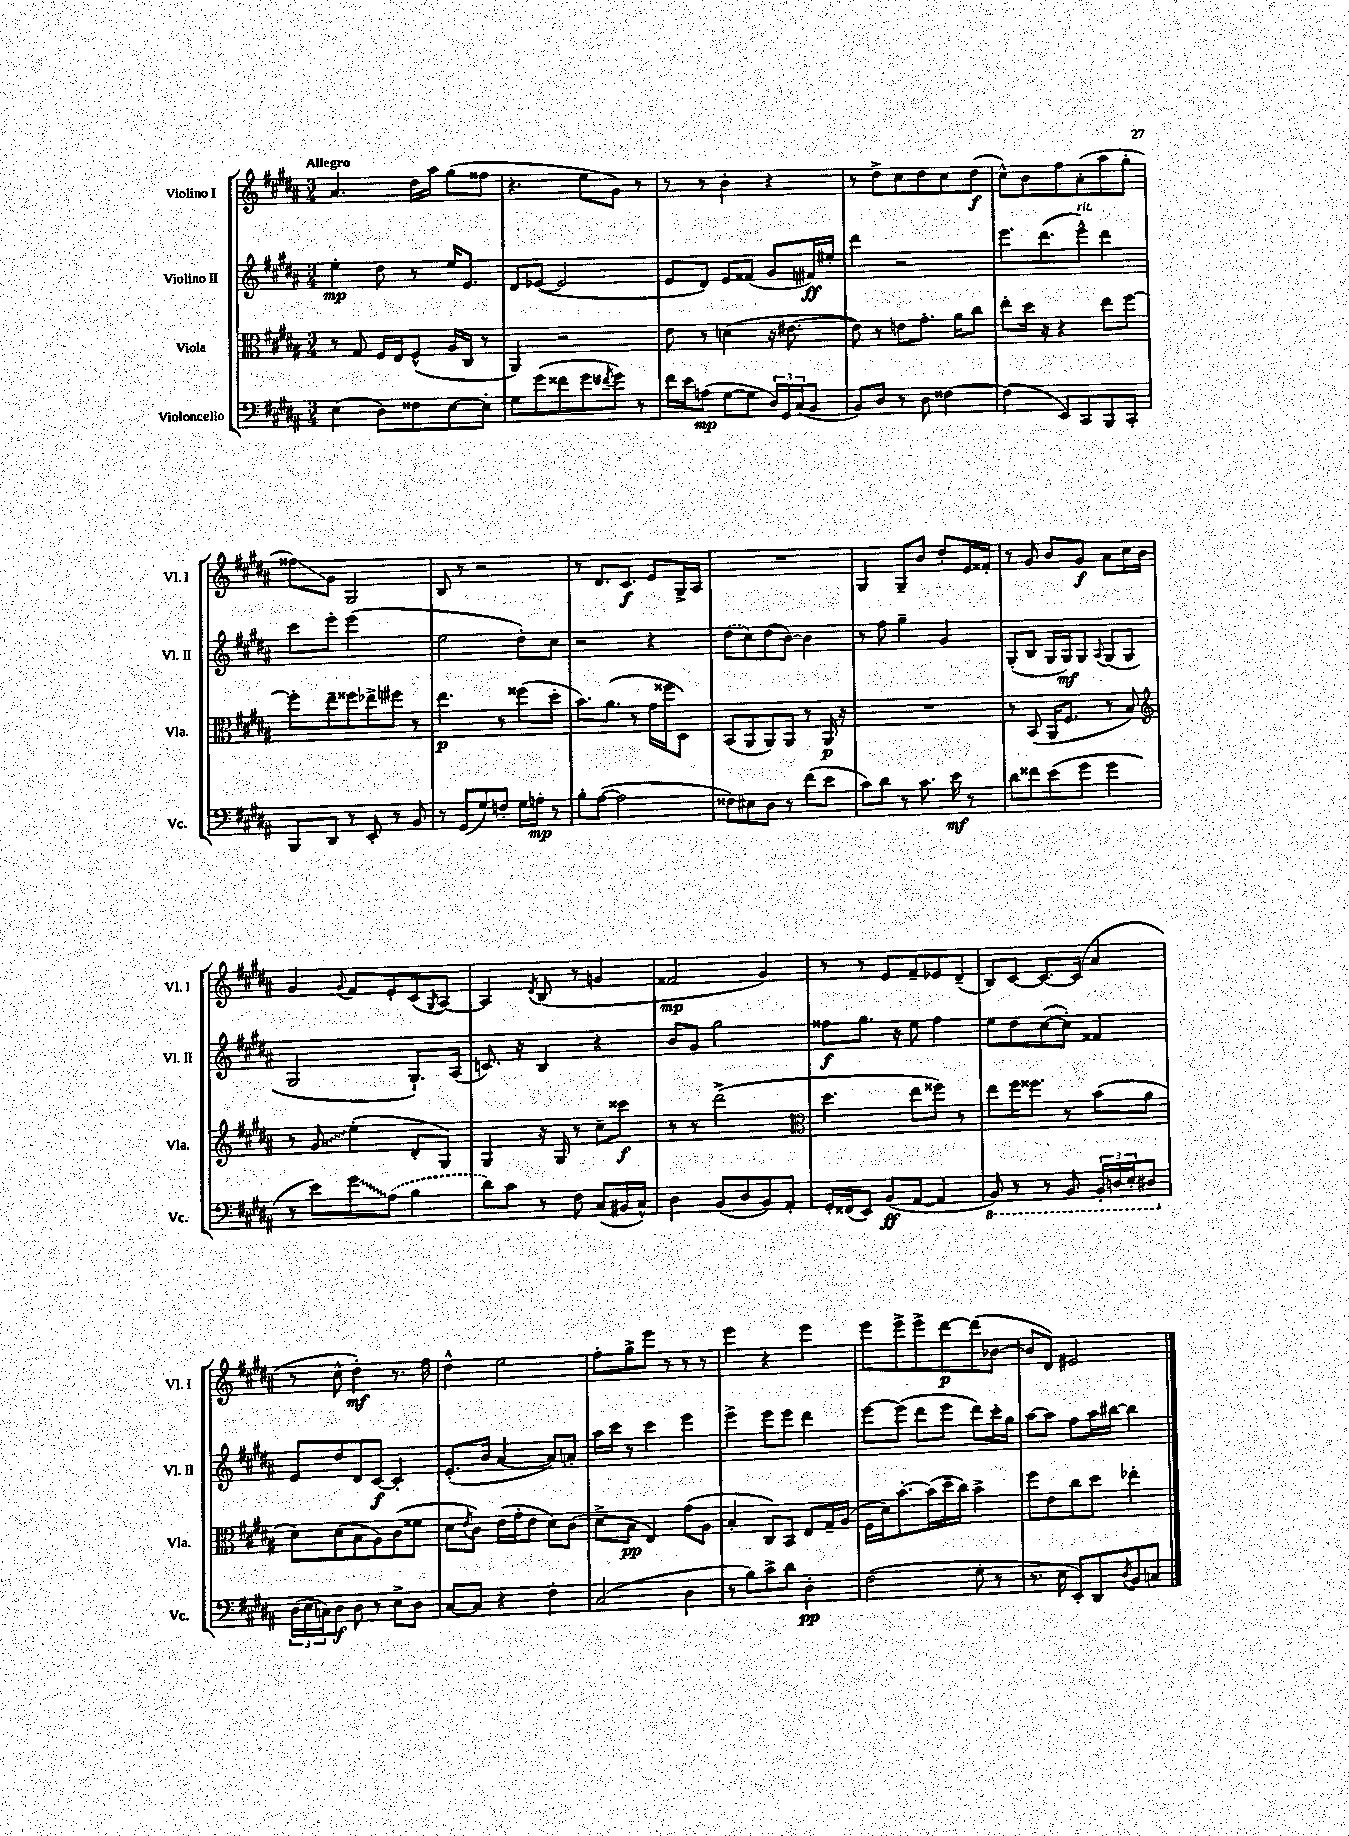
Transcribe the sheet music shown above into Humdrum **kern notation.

**kern	**kern	**kern	**kern
*staff4	*staff3	*staff2	*staff1
*clefF4	*clefC3	*clefG2	*clefG2
*k[f#c#g#d#a#]	*k[f#c#g#d#a#]	*k[f#c#g#d#a#]	*k[f#c#g#d#a#]
*M3/4	*M3/4	*M3/4	*M3/4
(4E	8r	4ee'	4.a#
.	8G#	.	.
8D#)	16F#	8dd#	.
.	16E	.	.
8F##	(8F#^^	8r	16dd#
.	.	.	16aa#
[8E	16A#	16ee	(8gg#
.	16C#	8.e	.
8E']	8r	.	8ff##
=	=	=	=
8G#	4AA#)	8d#	4.r
(8g#	.	([8e-	.
8f##	2r	2e-]	.
8g#	.	.	8ee
8qf#	.	.	.
8g#)	.	.	8g#)
8r	.	.	8r
=	=	=	=
16f#	8e	8e	8r
16e	.	.	.
(8A	8r	8d#)	8r
[8G#	(4d	8e	4b'
8G#]	.	(8f##	.
24D#)	16r	8g#	4r
24GG#	.	.	.
.	[8.e#	.	.
(24C#	.	.	.
8BB	.	16f#)	.
.	.	16ee#'	.
=	=	=	=
8BB)	8e#])	4ddd#	8r
8D#	8r	.	8dd#^
8r	8e	2r	8cc#
8D#	8.g#'	.	8dd#
[4F##	.	.	8cc#
.	16a#	.	.
.	8cc#	.	(8dd#
=	=	=	=
(4F##]	8ee'	8.eee	8cc#^^)
.	16dd#	.	8b
.	16r	(8.ddd#	.
8EE)	4r	.	8ff#
8CC#	.	8eee^^)	(8a#'
8BBB	8ee	4ddd#	8aa#
8CC#'	[8ff#	.	8gg#'
=	=	=	=
8BBB	8ff#']	8ccc#	8ff##)
8DD#	8ee~	8eee'	8g#
8r	8ff##	(2eee	2G#
8EE'	8ee-^	.	.
8r	8ff#	.	.
8BB	8r	.	.
=	=	=	=
8r	4.ee	2ee	8B
(8GG#	.	.	8r
8G#)	.	.	2r
8F'	8r	.	.
16G#	(8ff##	8dd#')	.
16A'	.	.	.
8r	8dd#'	8cc#	.
=	=	=	=
8B'	8.b)	2r	8r
([8A#	.	.	8.d#
.	(8.a#	.	.
2A#]	.	.	.
.	.	.	8.c#
.	8r	.	.
.	16g#	4r	8e
.	16ff##	.	.
.	8D#)	.	16G#^
.	.	.	16A#
=	=	=	=
8F##)	(8BB	(8dd#	2.r
8E#	8AA#	8cc#)	.
8D#	8AA#)	(8dd#	.
8r	8AA#	[8b)	.
(8f#	8r	4b]	.
8e	16AA#	.	.
.	16r	.	.
=	=	=	=
8c#)	2.r	8r	4G#
8d#	.	8ff#	.
8r	.	4gg#~	8G#~
8.c#	.	.	8b
.	.	4g#	8dd#'
16e	.	.	.
8r	.	.	16e
.	.	.	16f##'
=	=	=	=
8d#	8r	(8G#'	8r
8f##	(8BB	8B	8g#
(8e	16AA#	16G#	8b
.	8.F#	16G#)	.
8g#	.	8G#	8g#
.	.	8qqA#	.
4g#	8r	(8G#	8a#
.	8B)	8G#	16cc#
.	.	.	16b
=	=	=	=
*	*clefG2	*	*
8r	8r	2G#	4g#
8e)	8g#	.	.
.	.	.	8qqg#
8g#	(4ee'	.	8f#
(8A#	.	.	8e'
4B	8d#'	8.G#`)	(8c#
.	.	.	8qG#
.	8G#)	.	[8A#)
.	.	(16A#	.
=	=	=	=
8d#)	4G#	8.c)	4A#]
8c#	.	.	.
.	.	16r	.
.	.	.	8qd#
8r	16r	4B	(8B
.	16G#	.	.
8F#	8r	.	8r
(8C#	8cc#~	4r	4g
16BB#	8ccc##	.	.
16C#^^)	.	.	.
=	=	=	=
4D#	8r	8b	2f##
.	8r	8g#	.
(8BB	(2ddd#^	2gg#	.
8D#	.	.	.
8BB)	.	.	4g#)
8AA#'	.	.	.
=	=	=	=
*	*clefC3	*	*
16GG#'	4.dd#	8ff##	8r
(16FF##	.	.	.
8EE)	.	8.gg#	8r
(8BB	.	.	8e
.	.	16r	.
[8AA#	8ee	8ee	8f#~
4AA#]	8ff##)	4ff##	8e-
.	8r	.	(8d#~
=	=	=	=
8BBB)	8ee	8ee	8B)
8r	16ff#	8dd#	[8c#
.	8.ff##	.	.
8r	.	([8cc#	8.c#_
8BBB	8r	8cc#'])	.
.	.	.	(16c#]
24BBB'	(8b	4f##	4a#
24DD	.	.	.
24EE'	.	.	.
8DD#	8a#	.	.
=	=	=	=
(24D#	8d#)	8e	8r
24E	.	.	.
24C)	.	.	.
8D#	(8d#	8dd#	8cc#^^
8D#	8B	8d#	4dd#')
8r	8A#)	[8c#	.
8E^	(8c#	4c#']	8.r
8D#	8f##	.	.
.	.	.	16ff#
=	=	=	=
[8C#	8d#	(8.e'	4dd#^^
.	8qe	.	.
8C#]	8c#)	.	.
.	.	16b	.
4r	(16e	[4a#	2ee
.	16g#'	.	.
.	8e	.	.
4F#'	8d#)	8a#])	.
.	(8c#	8a'	.
=	=	=	=
(2C#	8d#^	16aa#	8ff#'
.	.	16ccc#	.
.	8B	8r	8gg#^
.	4E)	4ccc#	8eee
.	.	.	8r
4D#	(8g#	4eee	8r
.	8A#	.	8r
=	=	=	=
8r	4B'	4eee^	4eee
8B)	.	.	.
8c#^	8C#)	8eee	4r
8d#	8BB	8eee	.
4D#'	8E	4ddd#	4eee
.	16G#~	.	.
.	(16A#	.	.
=	=	=	=
(2F#	16F#	[8eee	8eee
.	16d#)	.	.
.	[8.b'	(8eee]	8eee^
.	.	8ddd#	8eee^
.	(16b]	.	.
.	16dd#~	8eee	[8ddd#
.	16cc#)	.	.
8G#'	4b^	8ddd#)	(8ddd#]
8r	.	16ccc#'	[8b-
.	.	16gg#	.
=	=	=	=
8.r	8ff#	[8aa#	8b-]
.	8e	8aa#]	8d#)
16E	.	.	.
8EE')	8cc#	8ff#	2e#
8DD#	8dd#	16aa#	.
.	.	[16bb#	.
8qD#	.	.	.
8BB	4ee-'	4bb#]	.
8C	.	.	.
==	==	==	==
*-	*-	*-	*-
